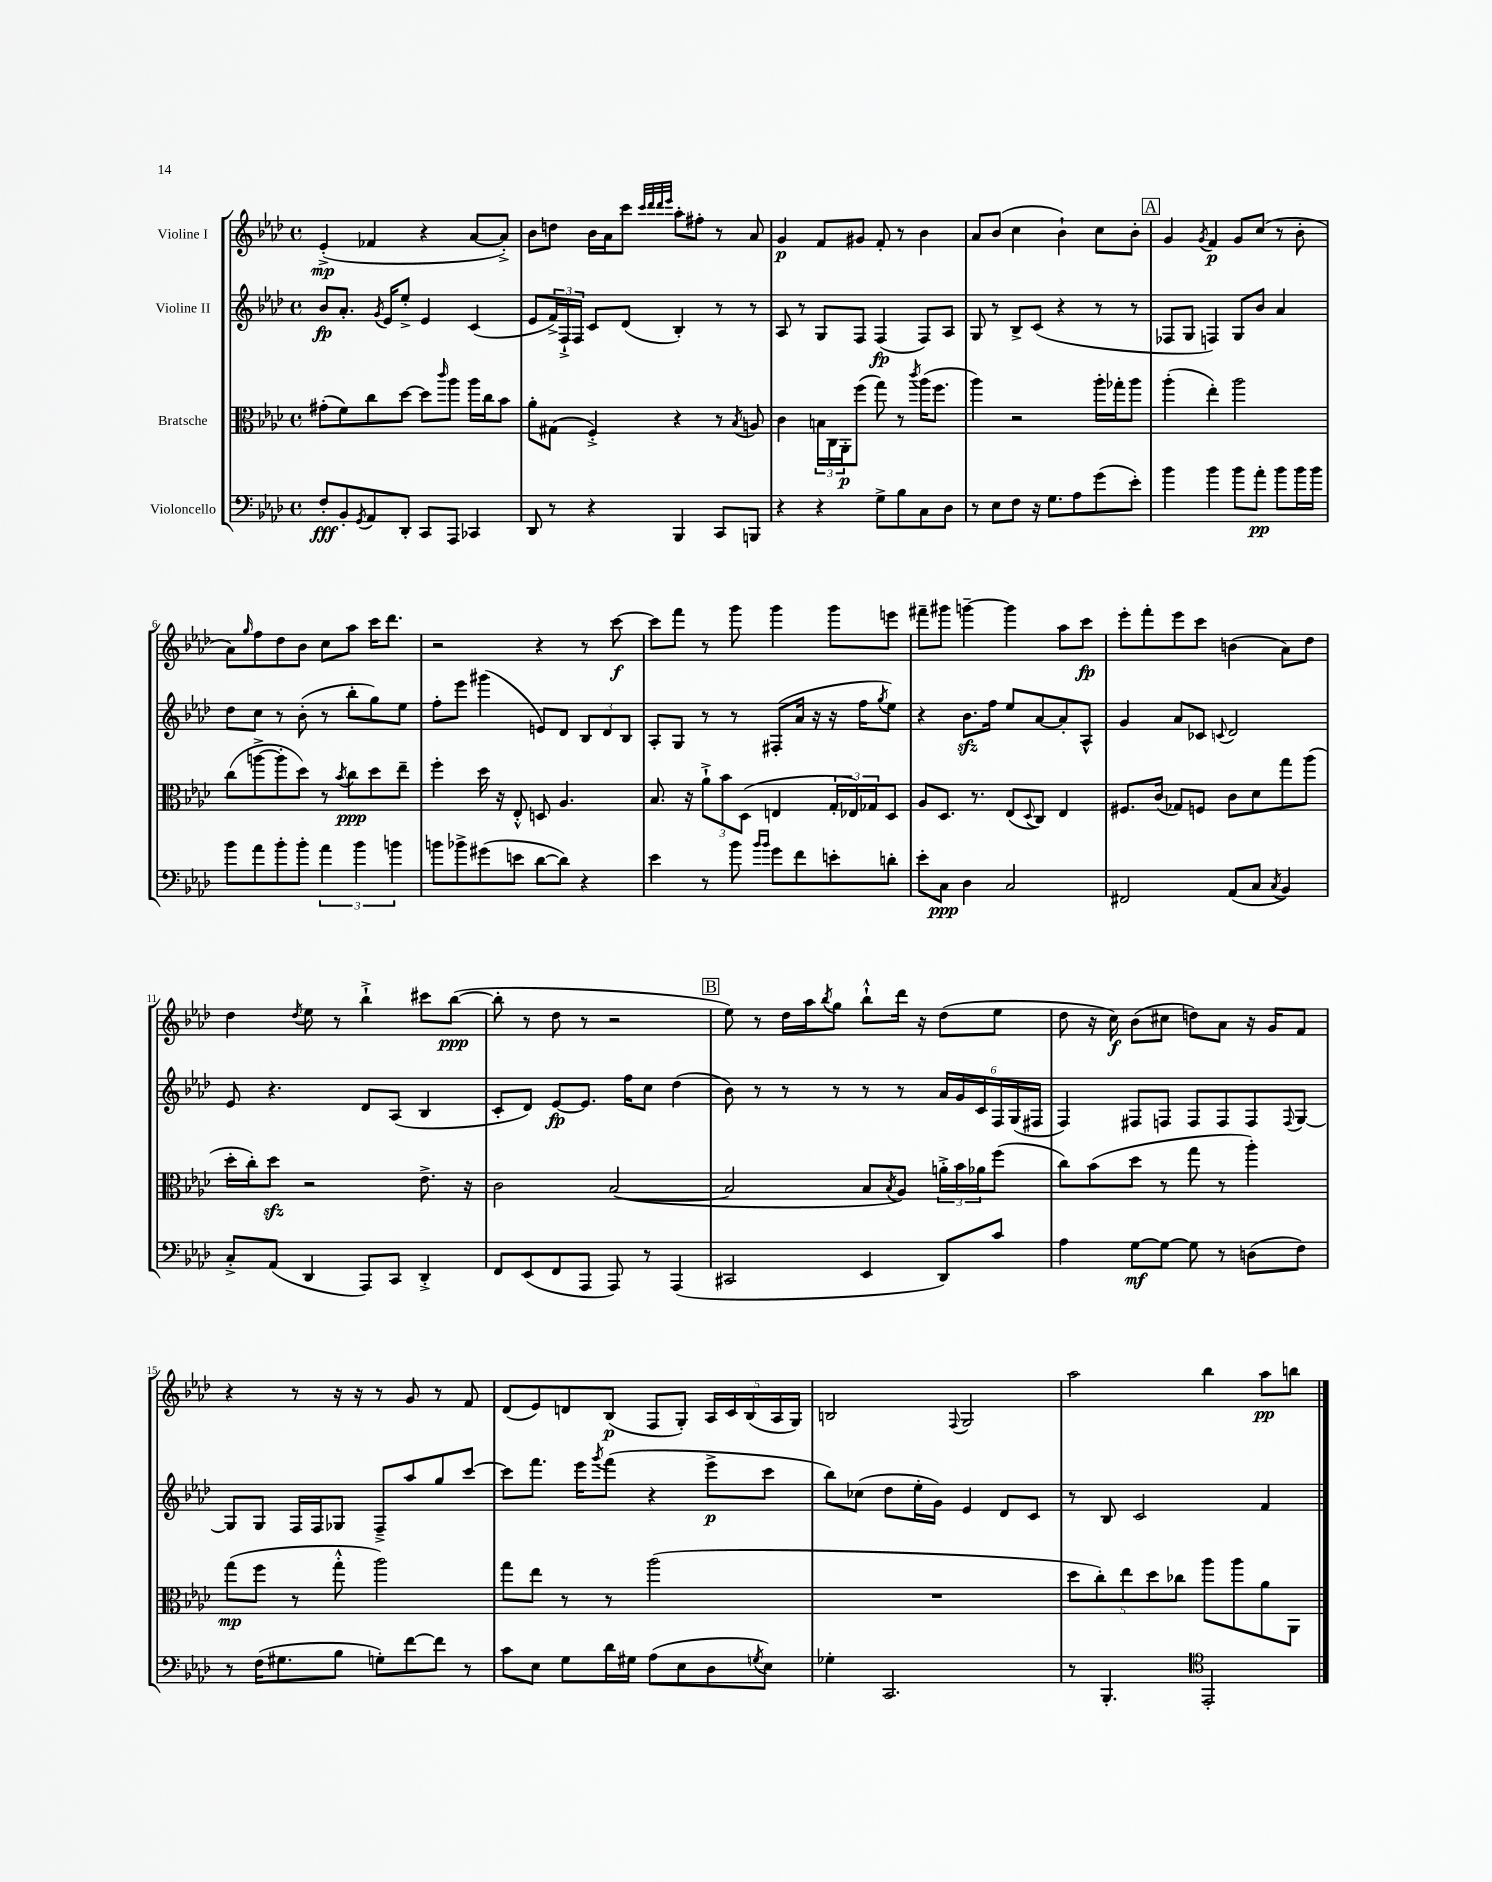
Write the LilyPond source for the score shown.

<<
\new StaffGroup <<
\new Staff = "s0" \with { instrumentName = "Violine I" } {
    \clef treble \key aes \major \defaultTimeSignature \time 4/4
    ees'4-.->\mp( fes'4 r4 aes'8~ aes'8-.->) |
    bes'8 d''8 bes'16 aes'16 c'''8 \grace { c'''32 des'''32 des'''32 ees'''32 } aes''8-. fis''8-. r8 aes'8 |
    g'4\p f'8 gis'8 f'8-. r8 bes'4 |
    aes'8 bes'8( c''4 bes'4-!) c''8 bes'8-. |
    \mark \markup { \box "A" } g'4 \acciaccatura { g'8 } f'4\p g'8 c''8( r8 bes'8-. |
    aes'8) \grace { g''16 } f''8 des''8 bes'8 c''8 aes''8 c'''16 des'''8. |
    r2 r4 r8 c'''8~\f |
    c'''8 f'''8 r8 g'''8 g'''4 g'''8 e'''8 |
    fis'''8-- gis'''8 g'''4~-- g'''4 aes''8 c'''8\fp |
    ees'''8-. f'''8-. ees'''8 c'''8 b'4( aes'8) des''8 |
    des''4 \acciaccatura { des''8 } ees''8 r8 bes''4-!-> cis'''8 bes''8~\ppp( |
    bes''8-. r8 des''8 r8 r2 |
    \mark \markup { \box "B" } ees''8) r8 des''16 aes''16 \acciaccatura { bes''8 } g''8 bes''8-!-^ des'''16 r16 des''8( ees''8 |
    des''8 r16 c''16\f) bes'8( cis''8 d''8) aes'8 r16 g'16 f'8 |
    r4 r8 r16 r16 r8 g'8 r8 f'8 |
    des'8( ees'8) d'8 bes8\p( f8 g8-.) \tuplet 5/4 { aes16 c'16 bes16( aes16 g16) } |
    b2 \appoggiatura { f8 } g2 |
    aes''2 bes''4 aes''8\pp b''8 \bar "|." |
}
\new Staff = "s1" \with { instrumentName = "Violine II" } {
    \clef treble \key aes \major \defaultTimeSignature \time 4/4
    bes'8\fp aes'8.-. \acciaccatura { g'8 } ees'16 ees''8-.-> ees'4 c'4( |
    ees'8 \tuplet 3/2 { f'16->) f16-!-> f16 } c'8 des'8( bes4-.) r8 r8 |
    aes8 r8 g8 f8 f4\fp( f8) aes8 |
    g8 r8 bes8-> c'8( r4 r8 r8 |
    \mark \markup { \box "A" } fes8 g8 f4) g8 bes'8 aes'4 |
    des''8 c''8 r8 bes'8-.( r8 bes''8-. g''8) ees''8 |
    f''8-. ees'''8 gis'''4( e'8) des'8 \tuplet 3/2 { bes8 des'8 bes8 } |
    aes8-. g8 r8 r8 fis8-.( aes'16 r16 r16 f''16 \acciaccatura { g''8 } ees''8) |
    r4 bes'8.\sfz f''16 ees''8 aes'8~ aes'8-. aes8-^ |
    g'4 aes'8 ces'8 \appoggiatura { c'8 } des'2 |
    ees'8 r4. des'8 aes8( bes4 |
    c'8-. des'8) ees'8~\fp ees'8. f''16 c''8 des''4( |
    \mark \markup { \box "B" } bes'8) r8 r8 r8 r8 r8 \tuplet 6/4 { aes'16 g'16 c'16 f16 g16( fis16 } |
    f4) fis8 f8 f8 f8 f8 \appoggiatura { f8 } g8~ |
    g8 g8 f16 f16 ges8 f8---> aes''8 g''8 c'''8~ |
    c'''8 f'''8. ees'''16 \acciaccatura { g'''8 } f'''8( r4 ees'''8->\p c'''8 |
    bes''8) ces''8( des''8 ees''16-. g'16) ees'4 des'8 c'8 |
    r8 bes8 c'2 f'4 \bar "|." |
}
\new Staff = "s2" \with { instrumentName = "Bratsche" } {
    \clef alto \key aes \major \defaultTimeSignature \time 4/4
    gis'8-.( f'8) c''8 des''8~ des''8 \grace { c'''16 } aes''8 aes''16 c''16 bes'8 |
    aes'8-. gis8( f4-.->) r4 r8 \acciaccatura { bes8 } a8 |
    c'4 \tuplet 3/2 { b16 c16 aes,16-.\p } f''8( g''8) r8 \acciaccatura { c'''8 } aes''16( f''8. |
    aes''4) r2 aes''16-. ges''16-. aes''8 |
    \mark \markup { \box "A" } aes''4-.( ees''4-.) aes''2 |
    c''8( a''8~-> a''8-. des''8) r8 \acciaccatura { bes'8 } c''8\ppp des''8 ees''8-- |
    f''4-. des''16 r16 ees8-.-^ d8 aes4. |
    bes8. r16 \tuplet 3/2 { aes'8-!-> bes'8 des8( } e4 \tuplet 3/2 { g16-. ees16) ges16 } des8 |
    aes8 des8. r8. ees8( \appoggiatura { des8 } c8) ees4 |
    fis8. c'16( ges8) f8 c'8 des'8 g''8 aes''8( |
    des''16-. c''16-.) des''8\sfz r2 ees'8.-> r16 |
    c'2 bes2~( |
    \mark \markup { \box "B" } bes2 bes8 \acciaccatura { bes8 } aes8) \tuplet 3/2 { a'16-.-> bes'16 aes'16 } f''8( |
    c''8) bes'8( des''8 r8 g''8 r8 aes''4-.) |
    g''8\mp( f''8 r8 g''8-.-^ aes''2) |
    g''8 ees''8 r8 r8 aes''2( |
    R1 |
    \tuplet 5/4 { des''8 c''8-.) ees''8 des''8 ces''8 } aes''8 aes''8 aes'8 aes,8 \bar "|." |
}
\new Staff = "s3" \with { instrumentName = "Violoncello" } {
    \clef bass \key aes \major \defaultTimeSignature \time 4/4
    f8-.\fff bes,8-. \acciaccatura { g,8 } aes,8 des,8-. c,8 aes,,8 ces,4 |
    des,8 r8 r4 bes,,4 c,8 b,,8 |
    r4 r4 g8-> bes8 c8 des8 |
    r8 ees8 f8 r16 g8. aes8 g'8( ees'8-.) |
    \mark \markup { \box "A" } bes'4 bes'4 bes'8 aes'8-.\pp bes'8 bes'16 bes'16 |
    bes'8 aes'8 bes'8-. bes'8-. \tuplet 3/2 { aes'4 bes'4 b'4 } |
    b'8 bes'8-> gis'8( e'8 des'8~ des'8) r4 |
    ees'4 r8 bes'8 \grace { bes'16 bes'16 } g'8 f'8 e'8-. d'8-. |
    ees'8-. c8\ppp des4 c2 |
    fis,2 aes,8( c8 \acciaccatura { c8 } bes,4) |
    c8-.-> aes,8( des,4 aes,,8) c,8 des,4-.-> |
    f,8 ees,8( f,8 aes,,8 aes,,8) r8 aes,,4( |
    \mark \markup { \box "B" } cis,2 ees,4 des,8) c'8 |
    aes4 g8~\mf g8~ g8 r8 d8( f8) |
    r8 f16( gis8. bes8 g8-.) f'8~ f'8 r8 |
    c'8 ees8 g8 des'16 gis16 aes8( ees8 des8 \acciaccatura { g8 } ees8) |
    ges4-. c,2. |
    r8 bes,,4.-. \clef tenor ees,2-. \bar "|." |
}
>>
>>
